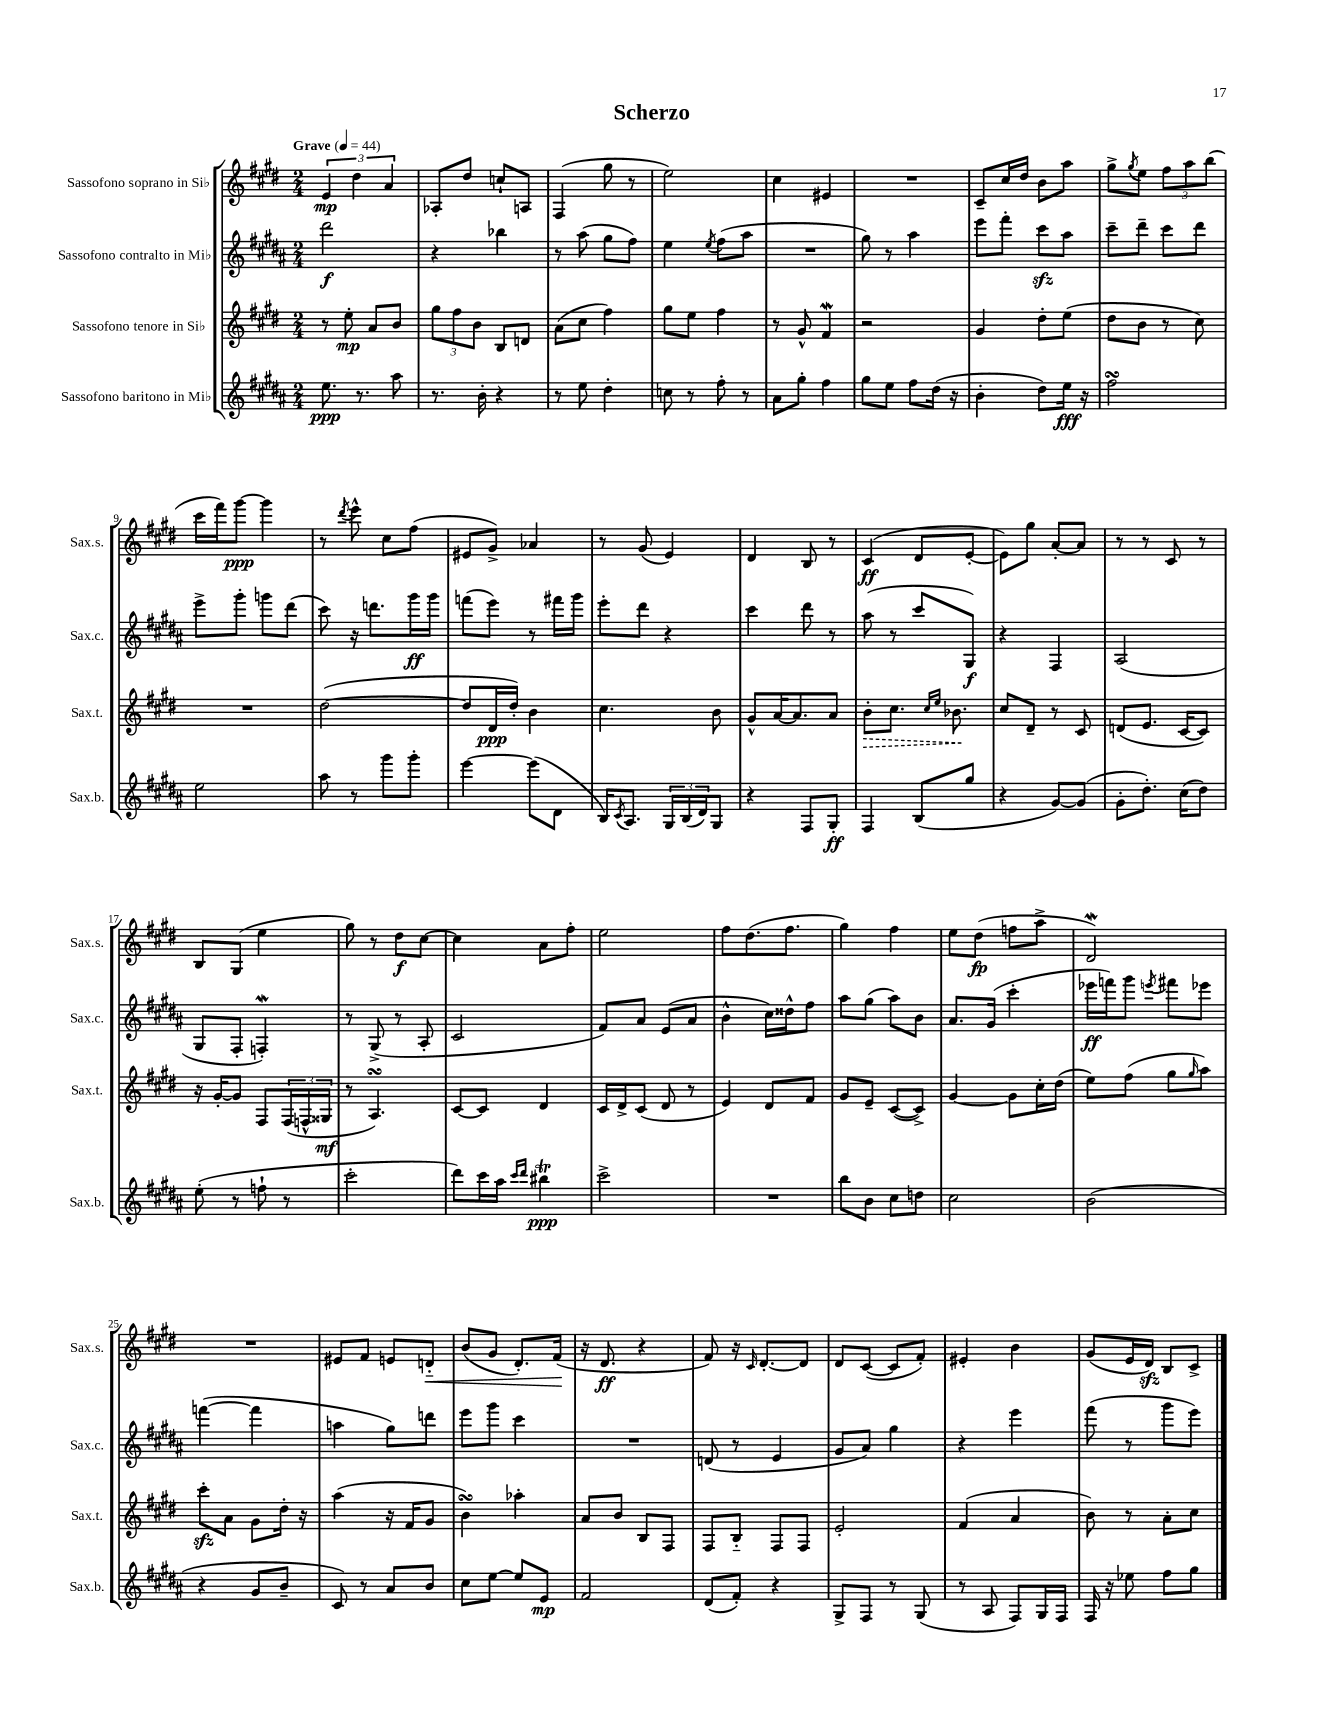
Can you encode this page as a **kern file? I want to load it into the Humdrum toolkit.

**kern	**dynam	**kern	**dynam	**kern	**dynam	**kern	**dynam
*part4	*part4	*part3	*part3	*part2	*part2	*part1	*part1
*staff4	*staff4	*staff3	*staff3	*staff2	*staff2	*staff1	*staff1
*I"Sassofono baritono in Mi♭	*	*I"Sassofono tenore in Si♭	*	*I"Sassofono contralto in Mi♭	*	*I"Sassofono soprano in Si♭	*
*I'Sax.b.	*	*I'Sax.t.	*	*I'Sax.c.	*	*I'Sax.s.	*
*clefG2	*	*clefG2	*	*clefG2	*	*clefG2	*
*k[f#c#g#d#a#]	*	*k[f#c#g#d#]	*	*k[f#c#g#d#a#]	*	*k[f#c#g#d#]	*
*M2/4	*	*M2/4	*	*M2/4	*	*M2/4	*
*MM44	*	*MM44	*	*MM44	*	*MM44	*
=1	=1	=1	=1	=1	=1	=1	=1
!	!	!	!	!	!	!LO:TX:a:B:t=Grave	!
8.ee\	ppp	8r	.	2ddd#\	f	6e/	mp
.	.	8ee'\	mp	.	.	.	.
.	.	.	.	.	.	6dd#\	.
8.r	.	.	.	.	.	.	.
.	.	8a/L	.	.	.	.	.
.	.	.	.	.	.	6a/	.
8aa#\	.	8b/J	.	.	.	.	.
=2	=2	=2	=2	=2	=2	=2	=2
8.r	.	12gg#\L	.	4r	.	8A-X'/L	.
.	.	12ff#\	.	.	.	.	.
.	.	.	.	.	.	8dd#/J	.
.	.	12b\J	.	.	.	.	.
16b'\	.	.	.	.	.	.	.
4r	.	8B/L	.	4bb-X\	.	8ccn`/L	.
.	.	8dn/J	.	.	.	8An/J	.
=3	=3	=3	=3	=3	=3	=3	=3
8r	.	(8a\L	.	8r	.	(4F#/	.
8ee\	.	8cc#\J	.	(8aa#\	.	.	.
4dd#'\	.	4ff#\)	.	8gg#\L	.	8gg#\	.
.	.	.	.	8ff#\J)	.	8r	.
=4	=4	=4	=4	=4	=4	=4	=4
8ccn\	.	8gg#\L	.	4ee\	.	2ee\)	.
8r	.	8ee\J	.	.	.	.	.
.	.	.	.	8qee/	.	.	.
8ff#'\	.	4ff#\	.	(8ff#\L	.	.	.
8r	.	.	.	8aa#\J	.	.	.
=5	=5	=5	=5	=5	=5	=5	=5
8a#\L	.	8r	.	2r	.	4cc#\	.
8gg#'\J	.	8g#^^/	.	.	.	.	.
4ff#\	.	4f#W/	.	.	.	4e#X/	.
=6	=6	=6	=6	=6	=6	=6	=6
8gg#\L	.	2r	.	8gg#\)	.	2r	.
8ee\J	.	.	.	8r	.	.	.
8ff#\L	.	.	.	4aa#\	.	.	.
(16dd#\Jk	.	.	.	.	.	.	.
16r	.	.	.	.	.	.	.
=7	=7	=7	=7	=7	=7	=7	=7
4b'\	.	4g#/	.	8eee\L	.	8c#~/L	.
.	.	.	.	8fff#'\J	.	16cc#/L	.
.	.	.	.	.	.	16dd#/JJ	.
8dd#\L)	.	8dd#'\L	.	8ccc#zz\L	.	8b\L	.
16ee\Jk	fff	(8ee\J	.	8aa#\J	.	8aa\J	.
16r	.	.	.	.	.	.	.
=8	=8	=8	=8	=8	=8	=8	=8
2ff#sSSS\	.	8dd#\L	.	8ccc#~\L	.	8gg#^\L	.
.	.	.	.	.	.	8qgg#/	.
.	.	8b\J	.	8ddd#~\J	.	8ee\J	.
.	.	8r	.	8ccc#\L	.	12ff#\L	.
.	.	.	.	.	.	12aa\	.
.	.	8cc#\)	.	8ddd#\J	.	.	.
.	.	.	.	.	.	(12bb\J	.
!!LO:LB:g=z
=9	=9	=9	=9	=9	=9	=9	=9
2ee\	.	2r	.	8eee^\L	.	16ccc#\LL	.
.	.	.	.	.	.	16fff#\J)	.
.	.	.	.	8ggg#'\J	.	[8ggg#\J	ppp
.	.	.	.	8gggn\L	.	4ggg#\]	.
.	.	.	.	(8ddd#\J	.	.	.
=10	=10	=10	=10	=10	=10	=10	=10
8aa#\	.	([2dd#\	.	8ccc#\)	.	8r	.
.	.	.	.	.	.	8qddd#/	.
8r	.	.	.	16r	.	8eee^^\	.
.	.	.	.	8.dddn\L	.	.	.
8ggg#\L	.	.	.	.	.	8cc#\L	.
8ggg#'\J	.	.	.	16ggg#\L	ff	(8ff#\J	.
.	.	.	.	16ggg#\JJ	.	.	.
=11	=11	=11	=11	=11	=11	=11	=11
[4eee\	.	8dd#/L]	.	(8fffn\L	.	8e#X/L	.
.	.	16d#/L	ppp	8eee\J)	.	8g#^/J)	.
.	.	16dd#'/JJ)	.	.	.	.	.
(8eee\L]	.	4b\	.	8r	.	4a-X/	.
8d#\J	.	.	.	16fff#X\LL	.	.	.
.	.	.	.	16ggg#\JJ	.	.	.
=12	=12	=12	=12	=12	=12	=12	=12
16B/KL)	.	4.cc#\	.	8eee'\L	.	8r	.
8qc#/	.	.	.	.	.	.	.
8.A#/J	.	.	.	.	.	.	.
.	.	.	.	8ddd#\J	.	(8g#/	.
24G#/LL	.	.	.	4r	.	4e/)	.
(24B/	.	.	.	.	.	.	.
24d#/J)	.	.	.	.	.	.	.
8G#/J	.	8b\	.	.	.	.	.
=13	=13	=13	=13	=13	=13	=13	=13
4r	.	8g#^^/L	.	4ccc#\	.	4d#/	.
.	.	[16a/K	.	.	.	.	.
.	.	8.a/]	.	.	.	.	.
8F#/L	.	.	.	8ddd#\	.	8B/	.
8G#'/J	ff	8a/J	.	8r	.	8r	.
=14	=14	=14	=14	=14	=14	=14	=14
!	!	!	!LO:HP:b	!	!	!	!
4F#/	.	8b'\L	>	(8aa#\	.	(4c#/	ff
.	.	8.cc#\J	.	8r	.	.	.
(8B/L	.	.	.	8ccc#/L	.	8d#/L	.
.	.	16qqcc#/LL	.	.	.	.	.
.	.	16qqee/JJ	.	.	.	.	.
.	.	8.b-X\	.	.	.	.	.
8gg#/J	.	.	.	8G#/J)	f	[8e'/J	.
.	.	.	]	.	.	.	.
=15	=15	=15	=15	=15	=15	=15	=15
4r	.	8cc#/L	.	4r	.	8e\L])	.
.	.	8d#~/J	.	.	.	8gg#\J	.
[8g#/L)	.	8r	.	4F#/	.	[8a'/L	.
(8g#/J]	.	8c#/	.	.	.	8a/J]	.
=16	=16	=16	=16	=16	=16	=16	=16
8g#'\L	.	(8dn/L	.	(2A#/	.	8r	.
8.dd#'\J)	.	8.e/J	.	.	.	8r	.
.	.	.	.	.	.	8c#/	.
(16cc#\KL	.	[16c#/KL	.	.	.	.	.
8dd#\J)	.	8c#/J])	.	.	.	8r	.
!!LO:LB:g=z
=17	=17	=17	=17	=17	=17	=17	=17
(8ee'\	.	16r	.	8G#/L	.	8B/L	.
.	.	[16g#'/KL	.	.	.	.	.
8r	.	8g#/J]	.	8F#'/J	.	(8G#/J	.
8ffn`\	.	8F#/L	.	4Fnw'/)	.	4ee\	.
8r	.	(24F#/L	.	.	.	.	.
.	.	24Fn^^/	.	.	.	.	.
.	.	24G##X/JJ	mf	.	.	.	.
=18	=18	=18	=18	=18	=18	=18	=18
2ccc#'\	.	8r	.	8r	.	8gg#\)	.
.	.	4.AsSSs/)	.	(8G#^/	.	8r	.
.	.	.	.	8r	.	8dd#\L	f
.	.	.	.	8A#'/	.	[8cc#\J	.
=19	=19	=19	=19	=19	=19	=19	=19
8ddd#\L)	.	[8c#/L	.	2c#/	.	4cc#\]	.
16ccc#\L	.	8c#/J]	.	.	.	.	.
16aa#\JJ	.	.	.	.	.	.	.
16qqccc#/LL	.	.	.	.	.	.	.
16qqddd#/JJ	.	.	.	.	.	.	.
4bb#Xt\	ppp	4d#/	.	.	.	8a\L	.
.	.	.	.	.	.	8ff#'\J	.
=20	=20	=20	=20	=20	=20	=20	=20
2ccc#^\	.	16c#/LL	.	8f#/L)	.	2ee\	.
.	.	16d#^/J	.	.	.	.	.
.	.	(8c#/J	.	8a#/J	.	.	.
.	.	8d#/	.	(8e/L	.	.	.
.	.	8r	.	8a#/J	.	.	.
=21	=21	=21	=21	=21	=21	=21	=21
2r	.	4e/)	.	4b^^\	.	8ff#\L	.
.	.	.	.	.	.	(8.dd#\	.
.	.	8d#/L	.	16cc#\LL)	.	.	.
.	.	.	.	16dd##X^^\J	.	8.ff#\J	.
.	.	8f#/J	.	8ff#\J	.	.	.
=22	=22	=22	=22	=22	=22	=22	=22
8bb\L	.	8g#/L	.	8aa#\L	.	4gg#\)	.
8b\J	.	8e~/J	.	(8gg#\J	.	.	.
8cc#\L	.	([8c#/L	.	8aa#\L)	.	4ff#\	.
8ddn\J	.	8c#^/J])	.	8b\J	.	.	.
=23	=23	=23	=23	=23	=23	=23	=23
2cc#\	.	[4g#/	.	8.a#/L	.	8ee\L	.
.	.	.	.	.	.	(8dd#\J	fp
.	.	.	.	(16g#/Jk	.	.	.
.	.	8g#\L]	.	4ccc#'\	.	8ffn\L	.
.	.	16cc#'\L	.	.	.	8aa^\J	.
.	.	(16dd#\JJ	.	.	.	.	.
=24	=24	=24	=24	=24	=24	=24	=24
(2b\	.	8ee\L)	.	16eee-X\LL	ff	2d#W/)	.
.	.	.	.	16fffn\J)	.	.	.
.	.	(8ff#\J	.	8ggg#\J	.	.	.
.	.	.	.	8qeeen/	.	.	.
.	.	8gg#\L	.	8fff#X\L	.	.	.
.	.	16qqgg#/	.	.	.	.	.
.	.	8aa\J)	.	8eee-X\J	.	.	.
!!LO:LB:g=z
=25	=25	=25	=25	=25	=25	=25	=25
4r	.	8ccc#zz'\L	.	([4fffn\	.	2r	.
.	.	8a\J	.	.	.	.	.
8g#/L	.	8g#\L	.	4fff\]	.	.	.
8b~/J	.	16dd#'\Jk	.	.	.	.	.
.	.	16r	.	.	.	.	.
=26	=26	=26	=26	=26	=26	=26	=26
8c#/)	.	(4aa\	.	4aan\	.	8e#X/L	.
8r	.	.	.	.	.	8f#/J	.
8a#/L	.	16r	.	8gg#\L)	.	8en/L	.
.	.	16f#/KL	.	.	.	.	.
!	!	!	!	!	!	!	!LO:HP:b
8b/J	.	8g#/J	.	8dddn\J	.	8dn/J	<
=27	=27	=27	=27	=27	=27	=27	=27
8cc#\L	.	4bsSSS\)	.	8eee\L	.	(8b/L	.
[8ee\J	.	.	.	8ggg#\J	.	8g#/J	.
8ee/L]	.	4aa-X'\	.	4ccc#\	.	8.d#'/L)	.
8e/J	mp	.	.	.	.	.	.
.	.	.	.	.	.	(16f#/Jk	.
.	.	.	.	.	.	.	[
=28	=28	=28	=28	=28	=28	=28	=28
2f#/	.	8a/L	.	2r	.	16r	.
.	.	.	.	.	.	8.d#/	ff
.	.	8b/J	.	.	.	.	.
.	.	8B/L	.	.	.	4r	.
.	.	8F#/J	.	.	.	.	.
=29	=29	=29	=29	=29	=29	=29	=29
(8d#/L	.	8F#/L	.	(8dn/	.	8f#/)	.
8f#'/J)	.	8B/J	.	8r	.	16r	.
.	.	.	.	.	.	16qqc#/	.
.	.	.	.	.	.	[8.d#'/L	.
4r	.	8F#/L	.	4e/	.	.	.
.	.	8F#/J	.	.	.	8d#/J]	.
=30	=30	=30	=30	=30	=30	=30	=30
8G#^/L	.	2e'/	.	8g#/L	.	8d#/L	.
8F#/J	.	.	.	8a#/J)	.	([8c#/J	.
8r	.	.	.	4gg#\	.	8c#/L]	.
(8G#/	.	.	.	.	.	8f#'/J)	.
=31	=31	=31	=31	=31	=31	=31	=31
8r	.	(4f#/	.	4r	.	4e#X'/	.
8A#/	.	.	.	.	.	.	.
8F#/L)	.	4a/	.	4eee\	.	4b\	.
16G#/L	.	.	.	.	.	.	.
16F#/JJ	.	.	.	.	.	.	.
=32	=32	=32	=32	=32	=32	=32	=32
16F#/	.	8b\)	.	(8fff#\	.	(8g#/L	.
16r	.	.	.	.	.	.	.
8ee-X\	.	8r	.	8r	.	16e/L	.
.	.	.	.	.	.	16d#zz/JJ)	.
8ff#\L	.	8a'\L	.	8ggg#\L	.	8B/L	.
8gg#\J	.	8cc#\J	.	8eee\J)	.	8c#^/J	.
==	==	==	==	==	==	==	==
*-	*-	*-	*-	*-	*-	*-	*-
